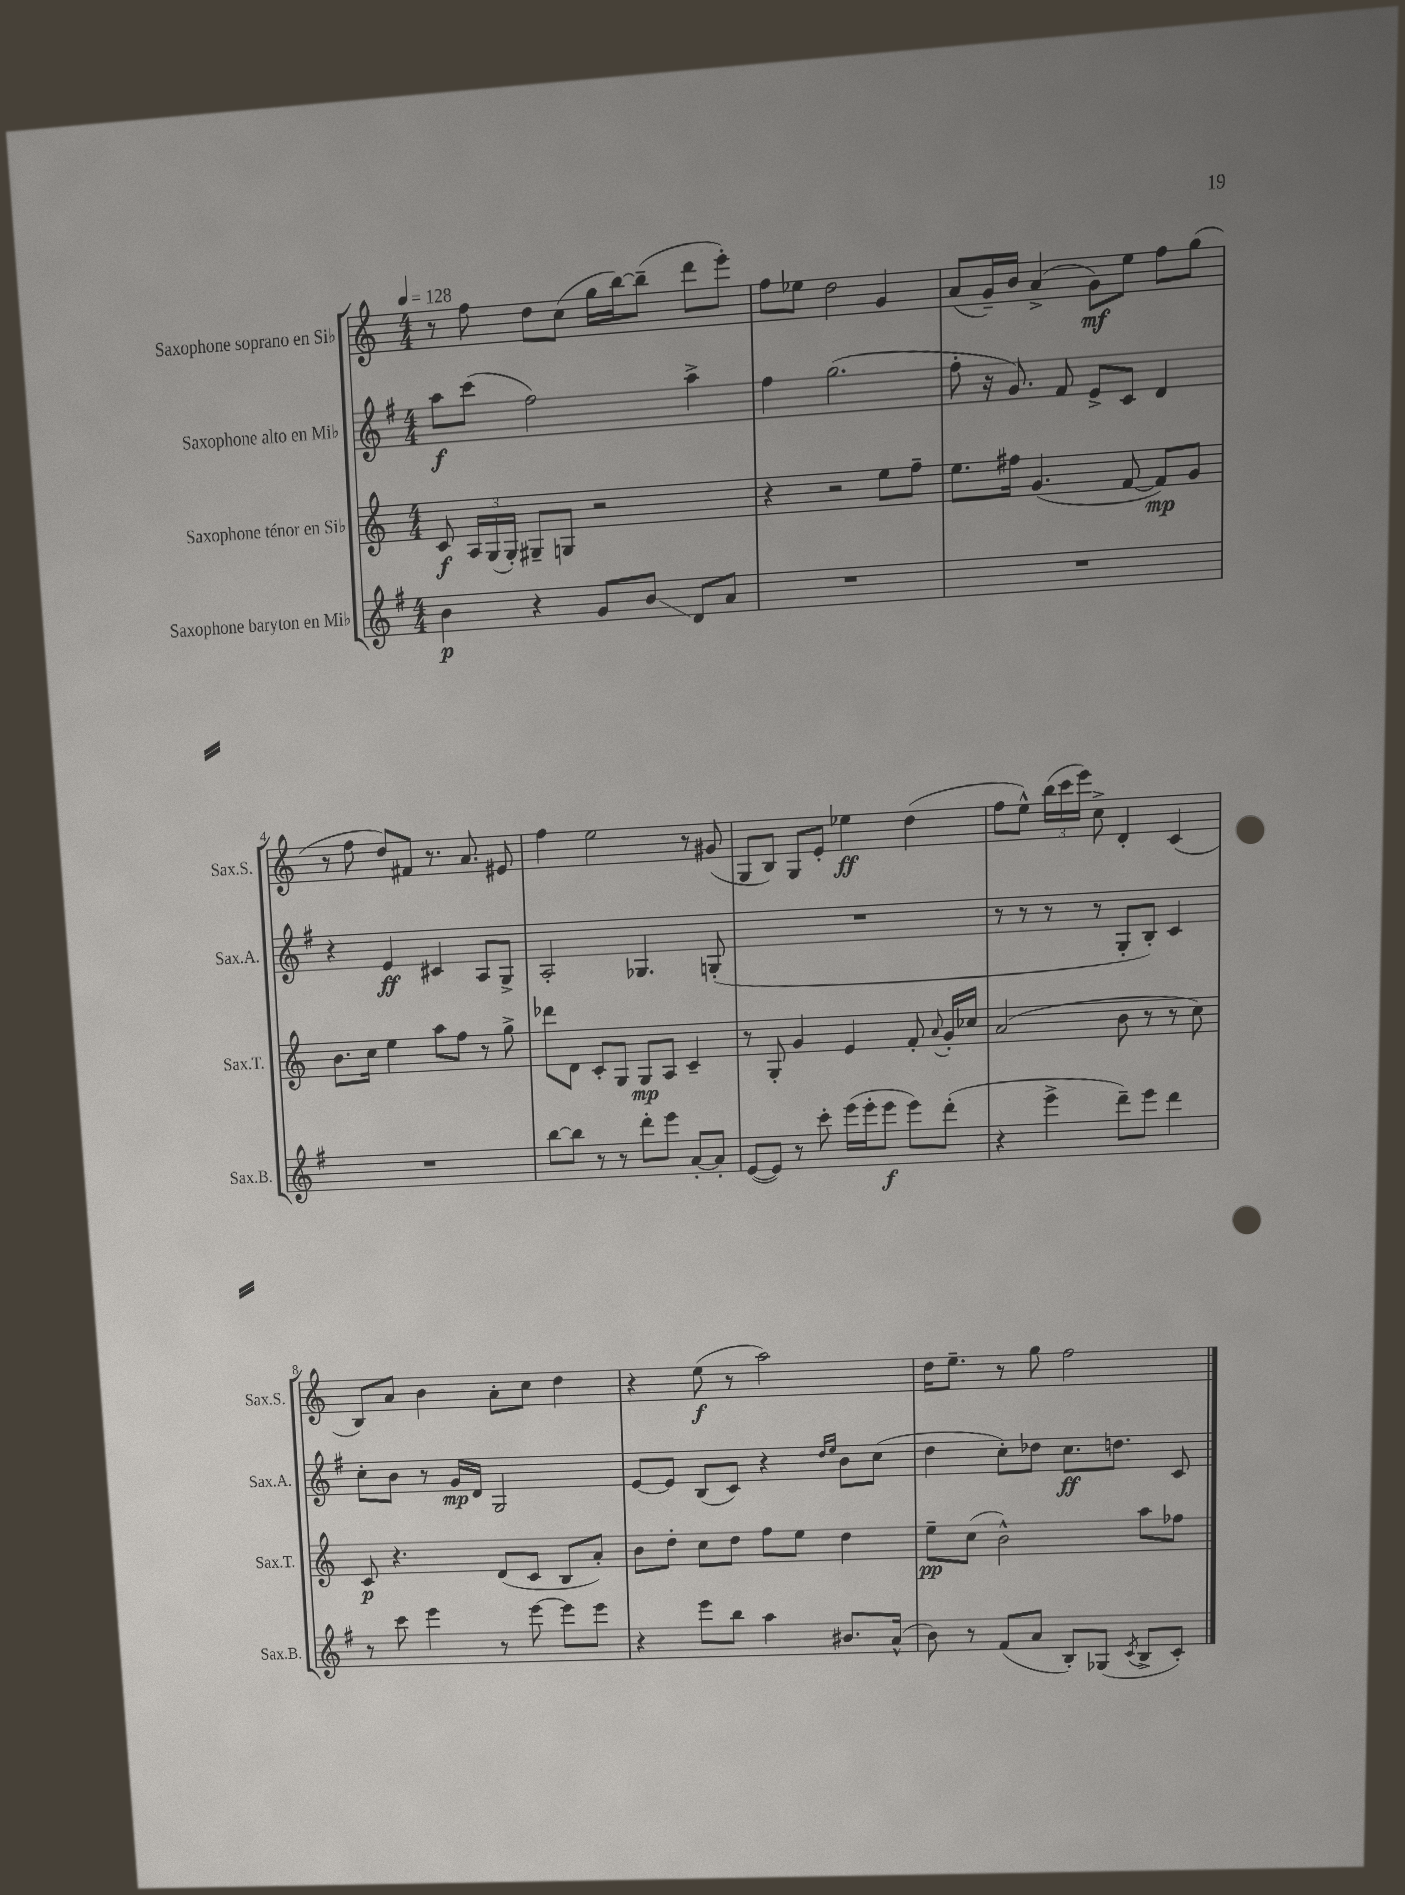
<<
\new StaffGroup <<
\new Staff = "s0" \with { instrumentName = "Saxophone soprano en Sib" shortInstrumentName = "Sax.S." } {
    \clef treble \key c \major \numericTimeSignature \time 4/4 \tempo 4 = 128
    \autoBeamOff r8 f''8 d''8[ c''8]( g''16[ b''16~) b''8]--( d'''8[ e'''8]-.) |
    f''8[ ees''8] d''2 g'4 |
    a'8[( g'16--) b'16] a'4->( g'8[\mf) e''8] f''8[ g''8]( |
    r8 f''8 d''8[) fis'8] r8. a'8. eis'8 |
    f''4 e''2 r8 gis'8( |
    g8[ b8]) g8[ e'8]-. ees''4\ff d''4( |
    f''8[ e''8]-^) \tuplet 3/2 { b''16[( c'''16 e'''16]) } c''8-> d'4-. c'4( |
    b8[) a'8] b'4 a'8[-. c''8] d''4 |
    r4 e''8\f( r8 a''2) |
    d''16[ e''8.]-- r8 g''8 f''2 \bar "|." |
}
\new Staff = "s1" \with { instrumentName = "Saxophone alto en Mib" shortInstrumentName = "Sax.A." } {
    \clef treble \key g \major \numericTimeSignature \time 4/4
    \autoBeamOff a''8[\f c'''8]( fis''2) a''4-> |
    fis''4 g''2.( |
    fis''8-. r16 g'8.) fis'8 e'8[-> c'8] d'4 |
    r4 e'4\ff cis'4 a8[ g8]-> |
    a2-. ges4. g8-.( |
    R1 |
    r8 r8 r8 r8 g8[-. b8]-.) c'4 |
    c''8[-. b'8] r8 g'16[\mp d'16] g2 |
    e'8[~ e'8] b8[( c'8]) r4 \grace { d''16[ e''16] } b'8[ c''8]( |
    d''4 c''8[-.) des''8] c''8.[\ff d''8.] c'8 \bar "|." |
}
\new Staff = "s2" \with { instrumentName = "Saxophone ténor en Sib" shortInstrumentName = "Sax.T." } {
    \clef treble \key c \major \numericTimeSignature \time 4/4
    \autoBeamOff c'8\f \tuplet 3/2 { a16[ g16( g16]-.) } gis8[-- g8] r2 |
    r4 r2 e''8[ f''8]-- |
    e''8.[ fis''16] g'4.( f'8~ f'8[\mp) g'8] |
    b'8.[ c''16] e''4 a''8[ f''8] r8 g''8-> |
    des'''8[ d'8] c'8[-. g8] g8[\mp a8] c'4-- |
    r8 g8-. g'4 e'4 f'8-. \appoggiatura { a'8 } g'16[-. ces''16] |
    a'2( b'8 r8 r8 c''8) |
    c'8\p r4. d'8[( c'8] b8[ a'8]-.) |
    b'8[ d''8]-. c''8[ d''8] f''8[ e''8] d''4 |
    e''8[--\pp c''8]( b'2-^) a''8[ fes''8] \bar "|." |
}
\new Staff = "s3" \with { instrumentName = "Saxophone baryton en Mib" shortInstrumentName = "Sax.B." } {
    \clef treble \key g \major \numericTimeSignature \time 4/4
    \autoBeamOff b'4\p r4 g'8[ b'8]\glissando d'8[ a'8] |
    R1 |
    R1 |
    R1 |
    b''8[~ b''8] r8 r8 d'''8[-. e'''8] a'8[~-. a'8]-. |
    e'8[~( e'8]) r8 c'''8-. e'''16[( e'''16-. e'''8]\f e'''8[) d'''8]-.( |
    r4 e'''4-> d'''8[--) e'''8] d'''4 |
    r8 c'''8 e'''4 r8 e'''8~ e'''8[ e'''8] |
    r4 e'''8[ b''8] a''4 bis'8.[ a'16]-^( |
    b'8) r8 fis'8[( a'8] b8[-.) ges8]( \acciaccatura { c'8 } b8[-> c'8]-.) \bar "|." |
}
>>
>>
